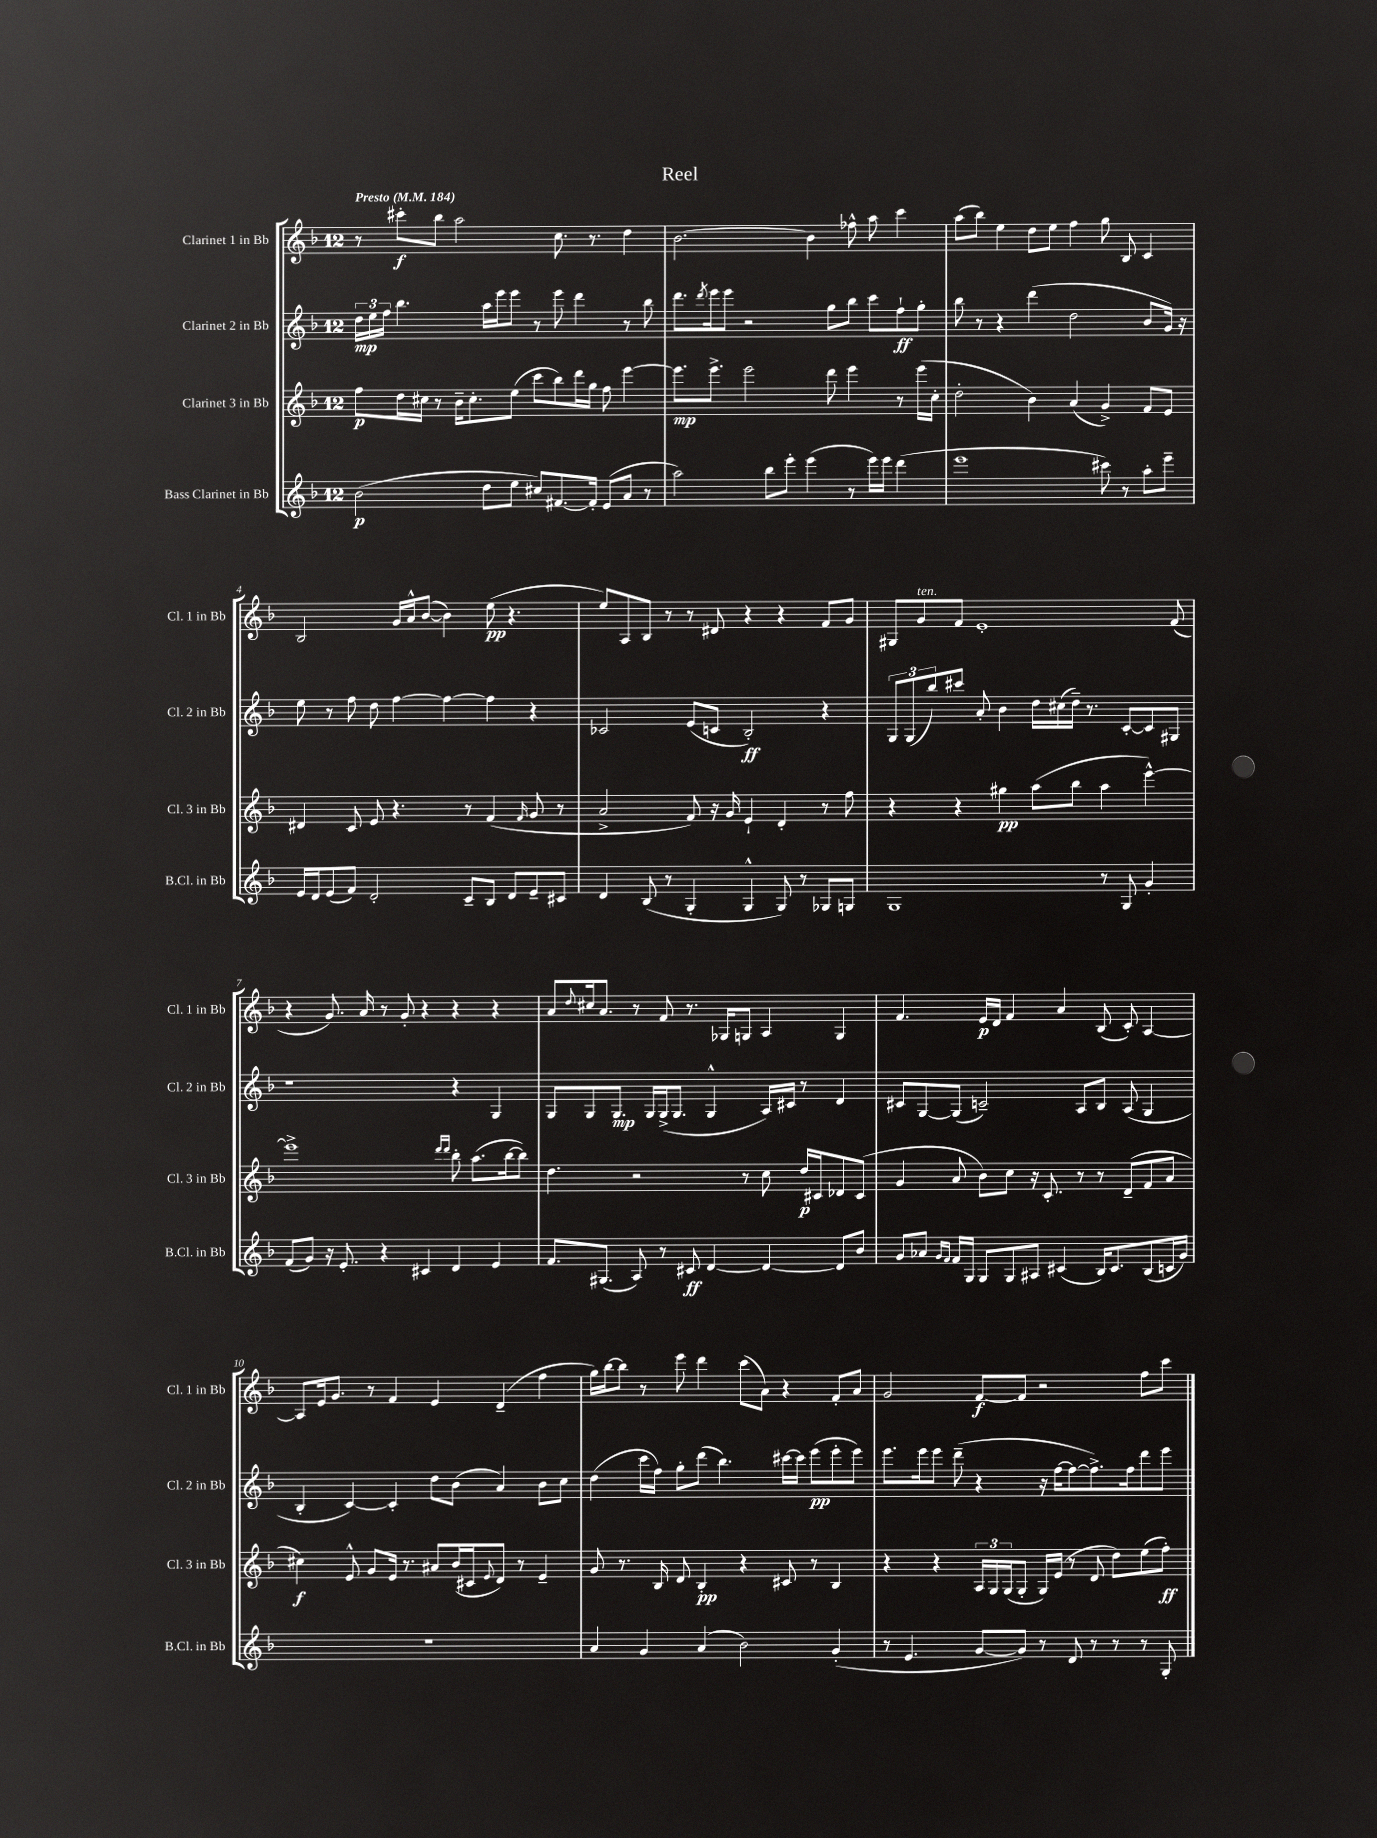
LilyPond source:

\header { title = "Reel" }
<<
\new StaffGroup <<
\new Staff = "s0" \with { instrumentName = "Clarinet 1 in Bb" shortInstrumentName = "Cl. 1 in Bb" } {
    \clef treble \key f \major \once \override Staff.TimeSignature.style = #'single-digit \time 12/8 \tempo "Presto" 4 = 184
    r8 cis'''8-.\f bes''8 a''2 c''8. r8. d''4 |
    bes'2.~ bes'4 fes''8-^ a''8 c'''4 |
    a''8( bes''8) e''4 d''8 e''8 f''4 g''8 bes8 c'4 |
    bes2 g'16 a'16-^ bes'8~( bes'4) e''8\pp( r4. |
    e''8) a8 bes8 r8 r8 dis'8 r4 r4 f'8 g'8 |
    gis8 g'8^\markup { \italic "ten." } f'8 e'1-. f'8( |
    r4 g'8.) a'16 r8 g'8-. r4 r4 r4 |
    a'8 \appoggiatura { d''8 } cis''16 a'8. r8 f'8 r8. ges16 g8 a4 g4 |
    f'4. e'16\p d'16 f'4 a'4 bes8( c'8-.) a4~ |
    a8 e'16 g'8. r8 f'4 e'4 d'4--( f''4 |
    g''16) bes''16~ bes''8 r8 e'''8 d'''4 c'''8( a'8) r4 f'8-. a'8 |
    g'2 f'8~\f f'8 r2 f''8 c'''8 \bar "|." |
}
\new Staff = "s1" \with { instrumentName = "Clarinet 2 in Bb" shortInstrumentName = "Cl. 2 in Bb" } {
    \clef treble \key f \major \once \override Staff.TimeSignature.style = #'single-digit \time 12/8
    \tuplet 3/2 { d''16\mp e''16 f''16 } bes''4. a''16 e'''16 e'''8 r8 e'''8 d'''4 r8 bes''8 |
    d'''8. \acciaccatura { d'''8 } e'''16 e'''8 r2 g''8 bes''8 c'''8 f''8-!\ff g''8-. |
    bes''8 r8 r4 d'''4( d''2 bes'8 g'16) r16 |
    e''8 r8 f''8 d''8 f''4~ f''4~ f''4 r4 |
    ces'2 e'8( c'8 bes2-.\ff) r4 |
    \tuplet 3/2 { g8 g8( bes''8) } cis'''8 a'8-. bes'4 d''16 cis''16( d''16--) r8. c'8~-. c'8 gis8 |
    r1 r4 g4 |
    g8 g8 g8.\mp g16 g16->( g8. g4-^ a16) cis'16 r8 d'4 |
    cis'8 g8~ g8( c'2--) a8 bes8 a8( g4 |
    bes4-. c'4~) c'4-. d''8 bes'8( a'4) bes'8 c''8 |
    d''4( c'''16 f''16) g''8-. d'''8( bes''4.) cis'''16~ cis'''16 e'''8\pp( e'''8-. e'''8) |
    e'''8. e'''16 e'''8 d'''8--( r4 r16 f''16~ f''8~ f''8.->) f''16 d'''8 e'''8 \bar "|." |
}
\new Staff = "s2" \with { instrumentName = "Clarinet 3 in Bb" shortInstrumentName = "Cl. 3 in Bb" } {
    \clef treble \key f \major \once \override Staff.TimeSignature.style = #'single-digit \time 12/8
    f''8\p d''16 cis''16 r8 bes'16-- cis''8.-. e''8( c'''8 bes''8) d'''16 g''16 f''8 e'''4~ |
    e'''8.\mp e'''8.-> e'''2 d'''8 e'''4 r8 e'''16( c''16-. |
    d''2-. bes'4) a'4( g'4->) f'8 e'8 |
    dis'4 c'8 e'8 r4. r8 f'4( \grace { f'16 } g'8 r8 |
    a'2-> f'8) r16 g'16 e'4-! d'4-. r8 f''8 |
    r4 r4 gis''4\pp a''8( bes''8 a''4 e'''4~-^) |
    e'''1-> \grace { d'''16 d'''16 } bes''8-. a''8.( bes''16~ bes''8) |
    d''4. r2 r8 c''8 d''16\p cis'16 des'8 cis'8( |
    g'4 a'8 bes'8) c''8 r16 c'8.-. r8 r8 d'8--( f'8 a'8 |
    cis''4\f) e'8-^ g'8 e'16 r8. ais'8 bes'16( cis'16 \appoggiatura { e'8 } d'8) r8 e'4-- |
    g'8 r8. bes16 d'8 bes4-.\pp r4 cis'8 r8 bes4 |
    r4 r4 \tuplet 3/2 { a16 g16 g16( } g8-. g16) e'16( r8 d'8 d''8) e''8( f''8-.\ff) \bar "|." |
}
\new Staff = "s3" \with { instrumentName = "Bass Clarinet in Bb" shortInstrumentName = "B.Cl. in Bb" } {
    \clef treble \key f \major \once \override Staff.TimeSignature.style = #'single-digit \time 12/8
    bes'2\p( d''8 e''8 cis''8) fis'8.~ fis'16-. e'8( a'8 r8 |
    a''2) bes''8 e'''8-. e'''4( r8 e'''16) e'''16 d'''4( |
    e'''1 cis'''8) r8 a''8-. e'''8-- |
    e'16 d'16 e'8( f'8) d'2-. c'8-- bes8 d'8 e'8-- cis'8 |
    d'4 bes8( r8 g4-. g4-^ g8) r8 ges8 g8 |
    g1 r8 g8 g'4-. |
    f'8( g'8) r16 e'8.-. r4 cis'4 d'4 e'4 |
    f'8. gis8.( a8) r8 cis'8\ff d'4~ d'4~ d'8 bes'8 |
    g'8 aes'8 \grace { g'16 f'16 } f'16 g16 g8 g8 ais8 cis'4( bes16) cis'8. bes8( c'16 g'16) |
    R1. |
    a'4 g'4 a'4( bes'2) g'4-.( |
    r8 e'4. g'8~ g'8) r8 d'8 r8 r8 r8 g8-. \bar "|." |
}
>>
>>
